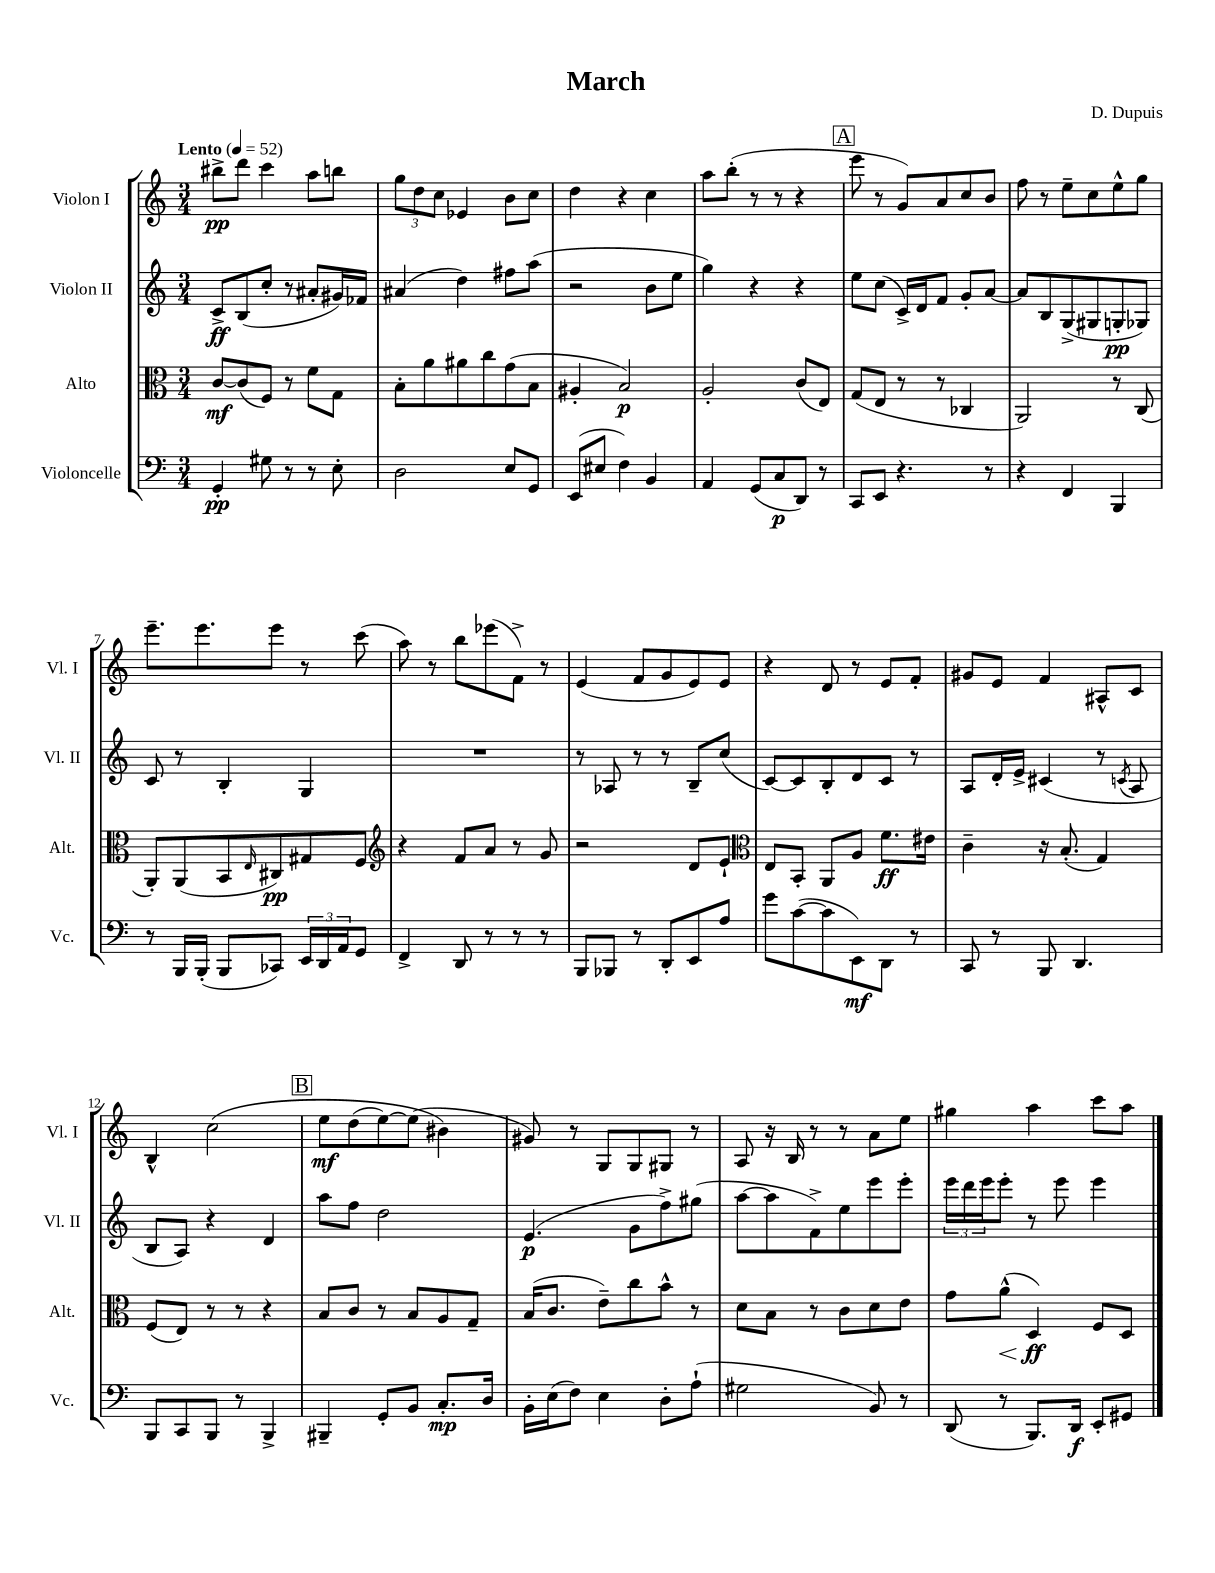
\header { title = "March" composer = "D. Dupuis" }
<<
\new StaffGroup <<
\new Staff = "s0" \with { instrumentName = "Violon I" shortInstrumentName = "Vl. I" } {
    \clef treble \key c \major \numericTimeSignature \time 3/4 \tempo "Lento" 4 = 52
    bis''8->\pp d'''8 c'''4 a''8 b''8 |
    \tuplet 3/2 { g''8 d''8 c''8 } ees'4 b'8 c''8 |
    d''4 r4 c''4 |
    a''8 b''8-.( r8 r8 r4 |
    \mark \markup { \box "A" } e'''8 r8 g'8) a'8 c''8 b'8 |
    f''8 r8 e''8-- c''8 e''8-^ g''8 |
    e'''8.-- e'''8. e'''8 r8 c'''8( |
    a''8) r8 b''8 ees'''8( f'8->) r8 |
    e'4( f'8 g'8 e'8) e'8 |
    r4 d'8 r8 e'8 f'8-. |
    gis'8 e'8 f'4 ais8-^ c'8 |
    b4-^ c''2\( |
    \mark \markup { \box "B" } e''8\mf d''8( e''8~) e''8( bis'4\) |
    gis'8) r8 g8 g8 gis8 r8 |
    a8 r16 b16 r8 r8 a'8 e''8 |
    gis''4 a''4 c'''8 a''8 \bar "|." |
}
\new Staff = "s1" \with { instrumentName = "Violon II" shortInstrumentName = "Vl. II" } {
    \clef treble \key c \major \numericTimeSignature \time 3/4
    c'8->\ff b8( c''8-. r8 ais'8-. gis'16) fes'16 |
    ais'4( d''4) fis''8 a''8( |
    r2 b'8 e''8 |
    g''4) r4 r4 |
    \mark \markup { \box "A" } e''8 c''8( c'16->) d'16 f'8 g'8-. a'8~ |
    a'8 b8 g8->( gis8 g8-.\pp ges8) |
    c'8 r8 b4-. g4 |
    R2. |
    r8 aes8 r8 r8 b8-- c''8( |
    c'8~) c'8 b8-. d'8 c'8 r8 |
    a8 d'16-. e'16-> cis'4( r8 \acciaccatura { c'8 } a8 |
    b8 a8) r4 d'4 |
    \mark \markup { \box "B" } a''8 f''8 d''2 |
    e'4.\p( g'8 f''8->) gis''8( |
    a''8~ a''8 f'8->) e''8 e'''8 e'''8-. |
    \tuplet 3/2 { e'''16 d'''16 e'''16 } e'''8-. r8 e'''8 e'''4 \bar "|." |
}
\new Staff = "s2" \with { instrumentName = "Alto" shortInstrumentName = "Alt." } {
    \clef alto \key c \major \numericTimeSignature \time 3/4
    c'8~\mf c'8( f8) r8 f'8 g8 |
    b8-. a'8 ais'8 c''8 g'8( b8 |
    ais4-. b2\p) |
    a2-. c'8( e8) |
    \mark \markup { \box "A" } g8( e8 r8 r8 ces4 |
    a,2) r8 c8( |
    a,8-.) a,8( b,8 \grace { e16 } cis8\pp) gis8 f8 |
    \clef treble r4 f'8 a'8 r8 g'8 |
    r2 d'8 e'8-! |
    \clef alto e8 b,8-. a,8 a8 f'8.\ff eis'16 |
    c'4-- r16 b8.-.( g4) |
    f8( e8) r8 r8 r4 |
    \mark \markup { \box "B" } b8 c'8 r8 b8 a8 g8-- |
    b16( c'8. e'8--) c''8 b'8-^ r8 |
    d'8 b8 r8 c'8 d'8 e'8 |
    g'8 a'8-^\<( d4\ff\!) f8 d8 \bar "|." |
}
\new Staff = "s3" \with { instrumentName = "Violoncelle" shortInstrumentName = "Vc." } {
    \clef bass \key c \major \numericTimeSignature \time 3/4
    g,4-.\pp gis8 r8 r8 e8-. |
    d2 e8 g,8 |
    e,8( eis8 f4) b,4 |
    a,4 g,8( c8\p d,8) r8 |
    \mark \markup { \box "A" } c,8 e,8 r4. r8 |
    r4 f,4 b,,4 |
    r8 b,,16 b,,16-.( b,,8 ces,8) \tuplet 3/2 { e,16 d,16 a,16 } g,8 |
    f,4-> d,8 r8 r8 r8 |
    b,,8 bes,,8 r8 d,8-. e,8 a8 |
    g'8 c'8~( c'8 e,8\mf) d,8 r8 |
    c,8 r8 b,,8 d,4. |
    b,,8 c,8 b,,8 r8 b,,4-> |
    \mark \markup { \box "B" } bis,,4-- g,8-. b,8 c8.-.\mp d16 |
    b,16-. e16( f8) e4 d8-. a8-!( |
    gis2 b,8) r8 |
    d,8( r8 b,,8.) d,16\f e,8-. gis,8 \bar "|." |
}
>>
>>
